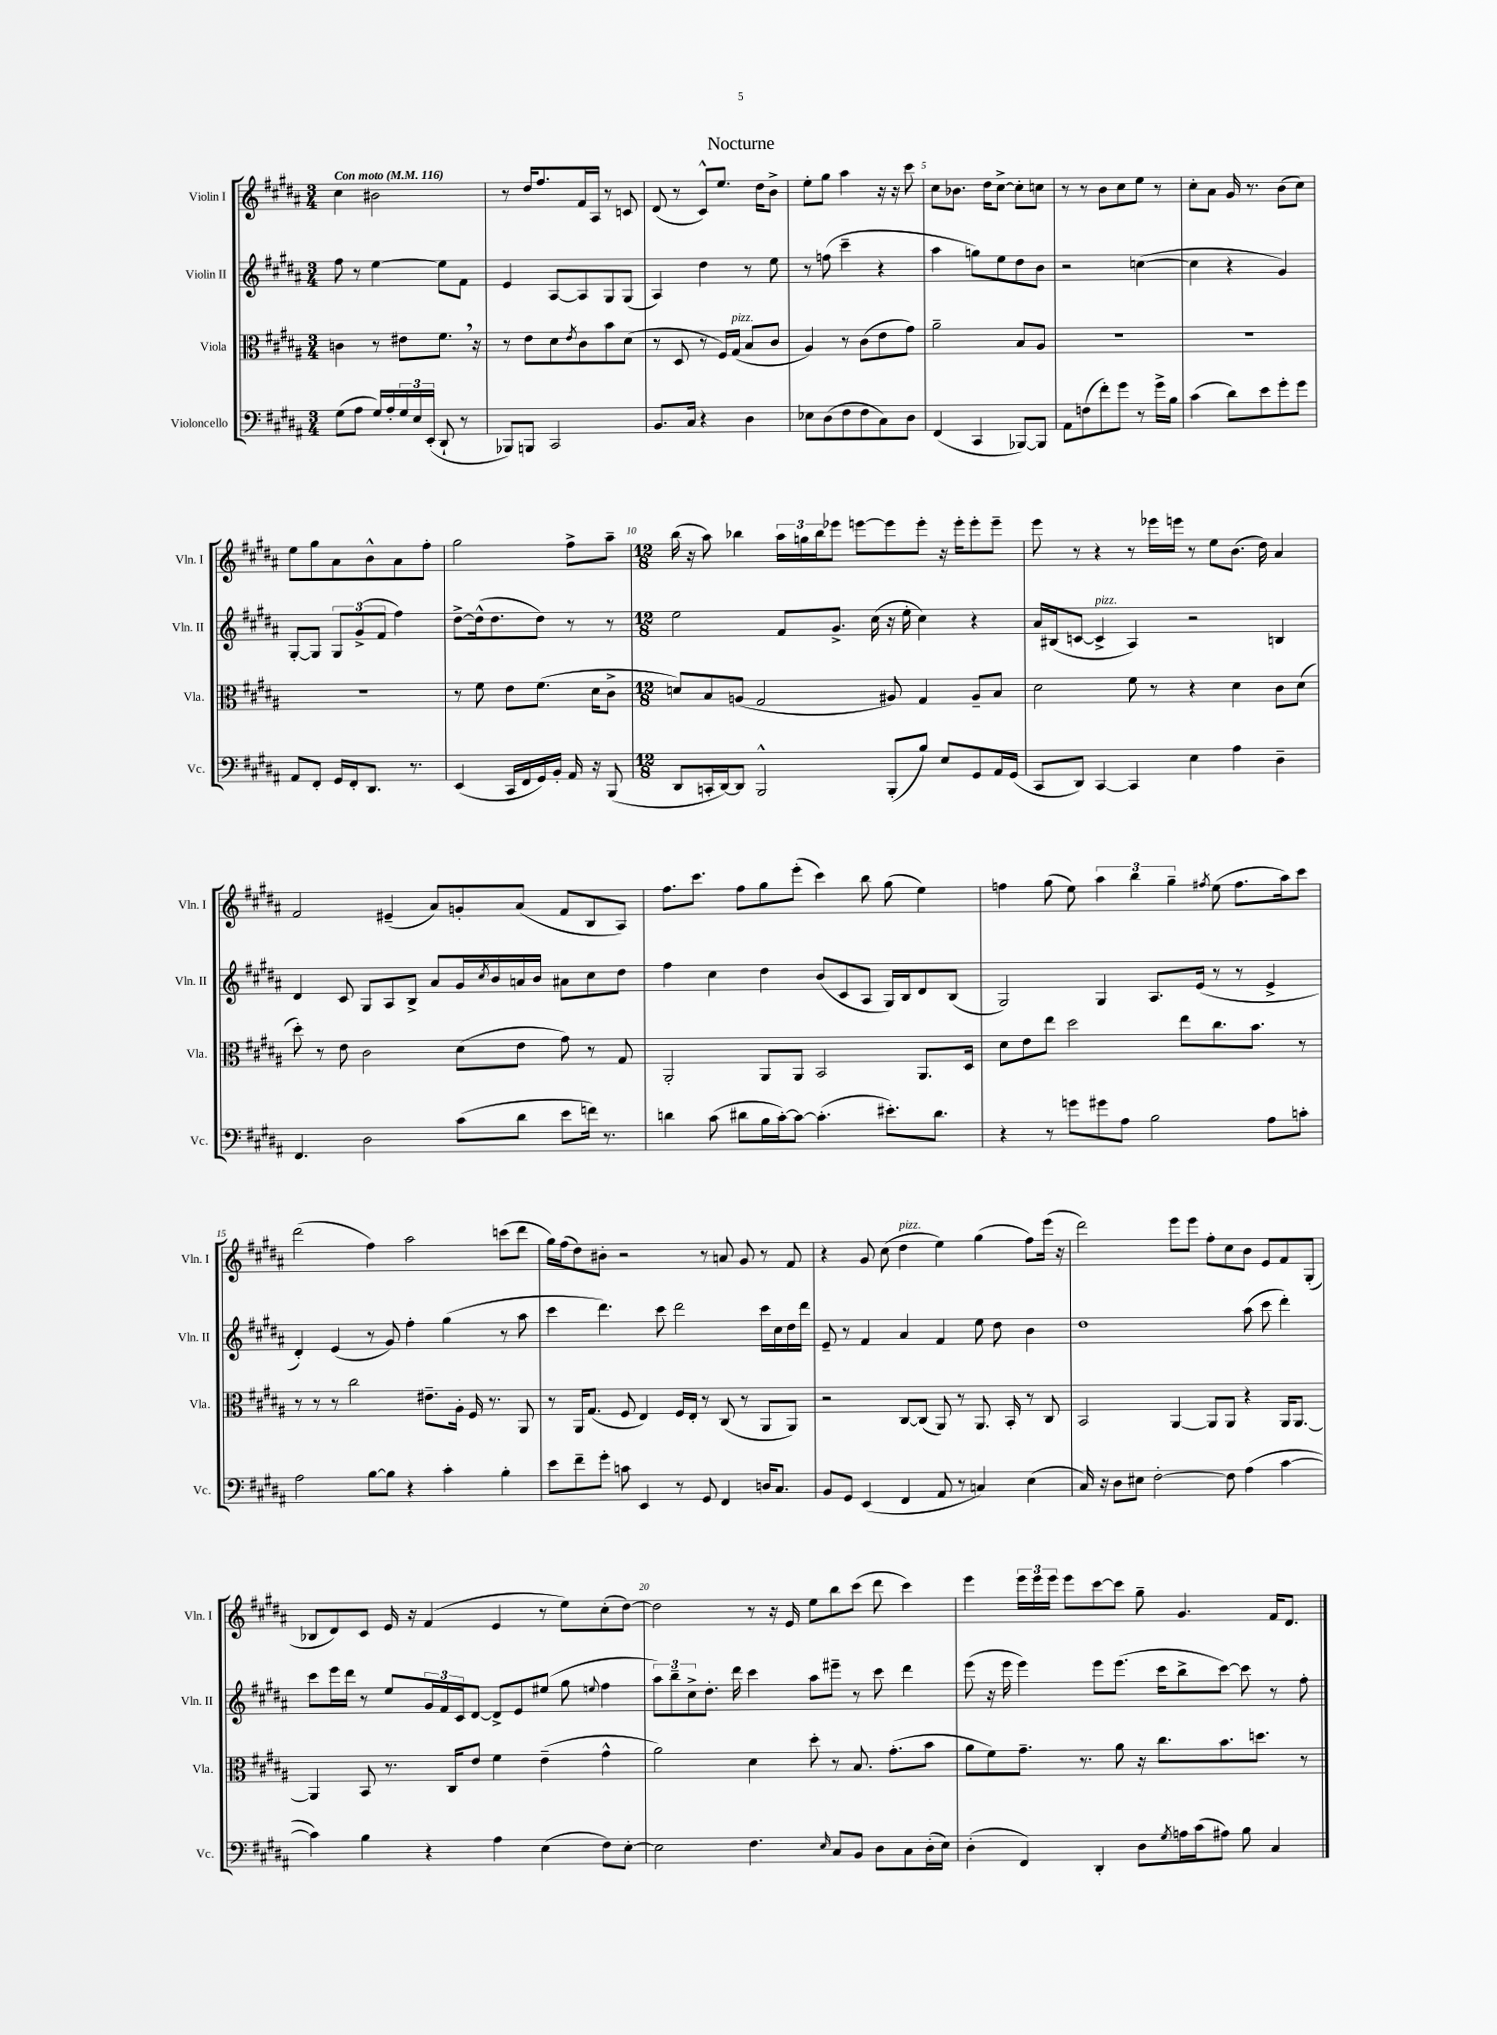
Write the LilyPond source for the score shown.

\header { title = "Nocturne" }
<<
\new StaffGroup <<
\new Staff = "s0" \with { instrumentName = "Violin I" shortInstrumentName = "Vln. I" } {
    \clef treble \key b \major \numericTimeSignature \time 3/4 \tempo "Con moto" 4 = 116
    cis''4 bis'2 |
    r8 dis''16 fis''8. fis'16 ais16 r8 c'8 |
    dis'8( r8 cis'8-^) e''8. dis''16 b'8-> |
    e''8-. gis''8 ais''4 r16 r16 cis'''8 |
    cis''8 bes'8. dis''16 cis''8~-> cis''8-. c''8 |
    r8 r8 b'8 cis''8 e''8 r8 |
    cis''8-. ais'8 gis'16 r8. b'8( cis''8) |
    e''8 gis''8 ais'8 b'8-^ ais'8 fis''8-. |
    gis''2 fis''8-> ais''8-- |
    \numericTimeSignature \time 12/8 b''16( r16 ais''8) bes''4 \tuplet 3/2 { ais''16 g''16 bes''16 } ees'''8 e'''8~ e'''8 e'''8-. r16 e'''16-. e'''8-. e'''8-- |
    e'''8 r8 r4 r8 ees'''16 e'''16 r8 e''8 b'8.( dis''16) ais'4 |
    fis'2 eis'4--( ais'8) g'8-. ais'8( fis'8 b8 ais8) |
    fis''8. cis'''8. fis''8 gis''8 e'''8-.( cis'''4) b''8 gis''8( e''4) |
    f''4 gis''8( e''8) \tuplet 3/2 { ais''4 b''4 gis''4-- } \acciaccatura { fis''8 } e''8( fis''8. ais''16) cis'''8 |
    dis'''2( fis''4) ais''2 c'''8( dis'''8 |
    gis''16) fis''16( dis''8) bis'8-. r2 r8 a'8 gis'8 r8 fis'8 |
    r4 gis'8 cis''8( dis''4^\markup { \italic "pizz." } e''4) gis''4( fis''8) e'''16( r16 |
    dis'''2) e'''8 e'''8 fis''8-. cis''8 b'8 e'8 fis'8 gis8-.( |
    bes8 dis'8) cis'8 e'16 r16 fis'4( e'4 r8 e''8) cis''8-.( dis''8~) |
    dis''2 r8 r16 e'16 e''8 b''8 cis'''8( dis'''8 cis'''4) |
    e'''4 \tuplet 3/2 { e'''16 e'''16 e'''16 } e'''8 cis'''8~ cis'''8 gis''8-- gis'4. fis'16 dis'8. \bar "|." |
}
\new Staff = "s1" \with { instrumentName = "Violin II" shortInstrumentName = "Vln. II" } {
    \clef treble \key b \major \numericTimeSignature \time 3/4
    fis''8 r8 e''4~ e''8 fis'8 |
    e'4 ais8~ ais8 gis8 gis8( |
    ais4) dis''4 r8 e''8 |
    r8 f''8( cis'''4-- r4 |
    ais''4 g''8) e''8 dis''8 b'8 |
    r2 c''4~( |
    c''4 r4 gis'4) |
    gis8~-. gis8 \tuplet 3/2 { gis8 gis'8->( fis'8 } fis''4) |
    dis''8~-> dis''16-^( dis''8. dis''8) r8 r8 |
    \numericTimeSignature \time 12/8 e''2 fis'8 gis'8.-> cis''16( r16 e''16-. cis''4) r4 |
    ais'16 bis16( c'8~ c'4->^\markup { \italic "pizz." } ais4) r2 b4 |
    dis'4 cis'8 gis8 ais8 b8-> ais'8 gis'16 \acciaccatura { cis''8 } b'16 a'16 b'16 ais'8 cis''8 dis''8 |
    fis''4 cis''4 dis''4 b'8( cis'8 ais8 gis16) b16 dis'8 b8( |
    gis2) gis4 ais8. e'16( r8 r8 e'4-> |
    dis'4-.) e'4( r8 gis'8) fis''4-. gis''4( r8 ais''8 |
    cis'''4 dis'''4.) cis'''8 dis'''2 cis'''16 cis''16 dis''16 dis'''16 |
    e'8-- r8 fis'4 ais'4 fis'4 e''8 dis''8 b'4 |
    dis''1 ais''8( cis'''8 dis'''4-.) |
    cis'''8 e'''16 dis'''16 r8 e''8 \tuplet 3/2 { gis'16 fis'16 cis'16 } dis'8~ dis'8-> e'8 eis''8( gis''8 \appoggiatura { e''8 } fis''4 |
    \tuplet 3/2 { ais''8) b''8-- cis''8-> } dis''8.-. dis'''16 cis'''4 ais''8 eis'''8-- r8 cis'''8 dis'''4 |
    e'''8( r16 e'''16 e'''4) e'''8 e'''8.( cis'''16 b''8-> cis'''8~) cis'''8 r8 fis''8-. \bar "|." |
}
\new Staff = "s2" \with { instrumentName = "Viola" shortInstrumentName = "Vla." } {
    \clef alto \key b \major \numericTimeSignature \time 3/4
    c'4 r8 eis'8 fis'8. \breathe r16 |
    r8 e'8 dis'8 \acciaccatura { e'8 } cis'8 b'8 dis'8( |
    r8 dis8 r8 fis16) gis16^\markup { \italic "pizz." }( b8 cis'8 |
    ais4) r8 cis'8( e'8 gis'8) |
    ais'2-- b8 ais8 |
    R2. |
    R2. |
    R2. |
    r8 fis'8 e'8 fis'8.( dis'16 cis'8-> |
    \numericTimeSignature \time 12/8 d'8) b8 a8( gis2 ais8) gis4 ais8-- b8 |
    dis'2 fis'8 r8 r4 dis'4 cis'8 dis'8( |
    dis''8-.) r8 e'8 cis'2 dis'8( e'8 gis'8) r8 gis8 |
    ais,2-. ais,8 ais,8 b,2 ais,8. dis16 |
    dis'8 e'8 e''8 dis''2 e''8 cis''8. b'8. r8 |
    r8 r8 r8 cis''2 eis'8.-- ais16-. fis16 r8. ais,8 |
    r8 ais,16 gis8.( fis8 e4) fis16 e16-. r8 cis8( r8 ais,8 ais,8) |
    r2 cis8~ cis8( ais,8) r8 ais,8. b,16-. r8 cis8 |
    b,2 ais,4~ ais,8 ais,8 r4 ais,16 ais,8.~ |
    ais,4 b,8 r8. cis16 e'8 fis'4 e'4--( gis'4-^ |
    ais'2) dis'4 dis''8-. r8 b8. gis'8.-.( b'8 |
    ais'8 fis'8) gis'8.-- r8. ais'8 r16 cis''8. b'8. d''8. r8 \bar "|." |
}
\new Staff = "s3" \with { instrumentName = "Violoncello" shortInstrumentName = "Vc." } {
    \clef bass \key b \major \numericTimeSignature \time 3/4
    gis8( ais8 gis16) ais16-. \tuplet 3/2 { gis16 e16 e,16-.( } dis,8-! r8 |
    bes,,8) b,,8 cis,2 |
    b,8. cis16 r4 dis4 |
    ees8 dis8( fis8 fis8 cis8) dis8 |
    fis,4( cis,4 bes,,8~) bes,,8 |
    ais,8 f8( fis'8-.) gis'8 r8 gis'16-> b16 |
    cis'4( dis'8) e'8 gis'8-. gis'8 |
    ais,8 fis,8-. gis,16 fis,16-. dis,8. r8. |
    e,4( cis,16 fis,16 gis,16) b,16-. ais,16 r16 b,,8( |
    \numericTimeSignature \time 12/8 dis,8 c,16-. dis,16~) dis,8 b,,2-^ b,,8-.( b8) e8 gis,8 ais,16 gis,16( |
    cis,8 dis,8) cis,4~ cis,4 e4 ais4 dis4-- |
    fis,4. dis2 cis'8( dis'8 e'8 f'16) r8. |
    d'4 cis'8( dis'8 b16 cis'16~-.) cis'8~ cis'4.-.( eis'8.-.) dis'8. |
    r4 r8 g'8 gis'8 ais8 b2 ais8 c'8-. |
    ais2 b8~ b8 r4 cis'4-. b4-. |
    e'8 fis'8-- gis'8-. c'8 e,4 r8 gis,8 fis,4 d16 cis8. |
    b,8 gis,8 e,4( fis,4 ais,8 r8 c4) e4( |
    cis16) r16 dis8 eis8 fis2~-. fis8 ais4( cis'4~ |
    cis'4) b4 r4 ais4 e4( fis8) e8~-. |
    e2 fis4. \grace { e16 } cis8 b,8 dis8 cis8 dis16-.( e16) |
    dis4-.( fis,4) dis,4-. dis8 \acciaccatura { gis8 } a16 cis'16( ais8) b8 cis4 \bar "|." |
}
>>
>>
\layout { \context { \Score \override BarNumber.break-visibility = ##(#f #t #t) barNumberVisibility = #(every-nth-bar-number-visible 5) } }
